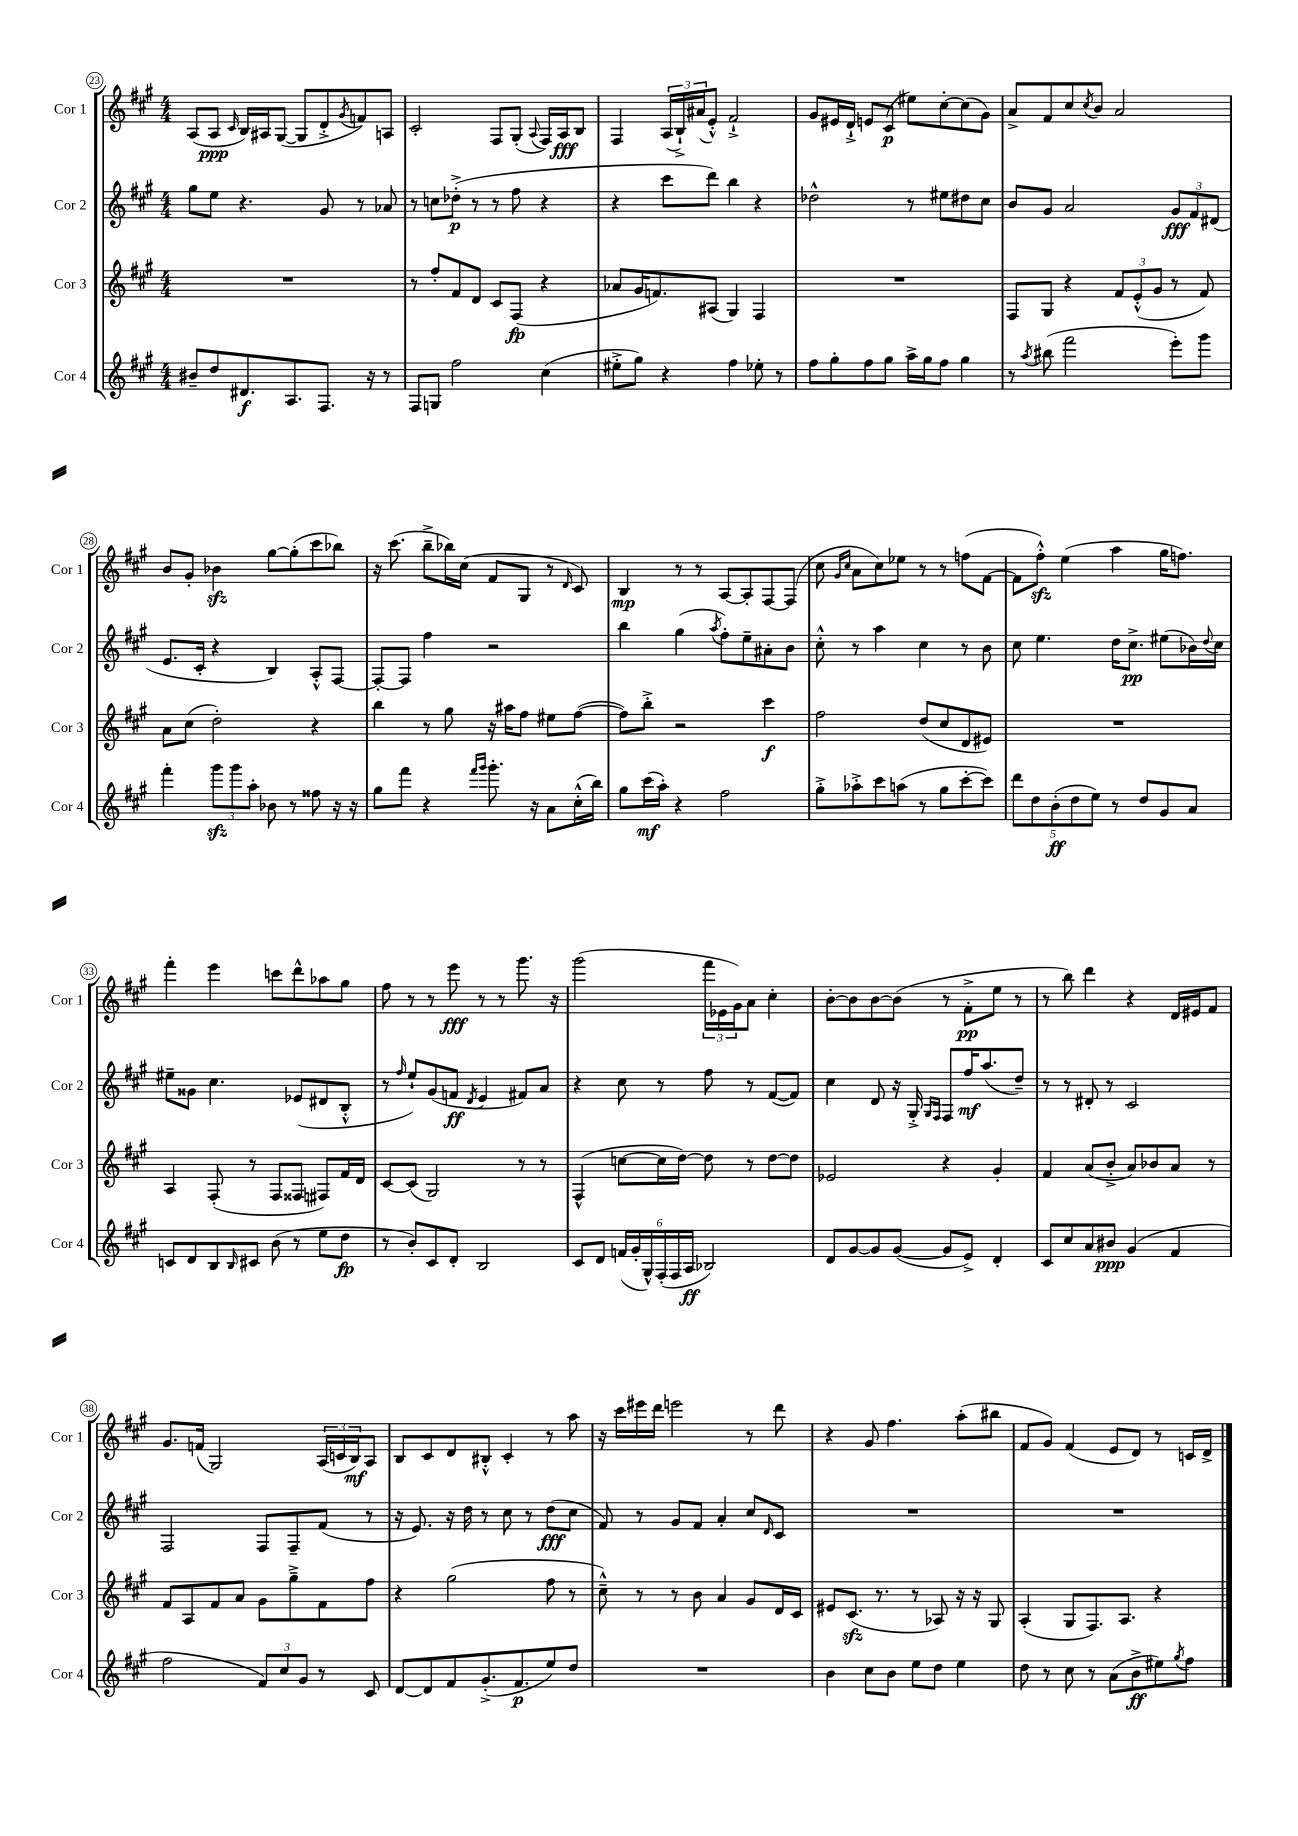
<<
\new StaffGroup <<
\new Staff = "s0" \with { instrumentName = "Cor 1" shortInstrumentName = "Cor 1" } {
    \clef treble \key a \major \numericTimeSignature \time 4/4
    a8( a8\ppp \grace { cis'16 } b16) ais16 gis8~( gis8 d'8-.-> \acciaccatura { gis'8 } f'8) a8 |
    cis'2-. fis8 gis8-.( \appoggiatura { a8 } fis16) a16\fff b8 |
    fis4 \tuplet 3/2 { a16( b16-!->) ais'16( } e'8-.-^) fis'2-!-> |
    gis'8 eis'16 d'16-!-> e'8 cis'8\p( eis''8) cis''8~-. cis''8( gis'8) |
    a'8-> fis'8 cis''8 \acciaccatura { cis''8 } b'8 a'2 |
    b'8 gis'8-. bes'4\sfz gis''8~ gis''8-.( cis'''8 bes''8) |
    r16 cis'''8.( b''8---> bes''16) cis''16( fis'8 gis8 r8 \grace { d'16 } cis'8) |
    b4\mp r8 r8 a8~ a8-. fis8~ fis8( |
    cis''8 \grace { gis'16 cis''16 } a'8 cis''8) ees''8 r8 r8 f''8( fis'8~ |
    fis'8 fis''8-.-^\sfz) e''4( a''4 gis''16 f''8.) |
    fis'''4-. e'''4 c'''8 d'''8-^ aes''8 gis''8 |
    fis''8 r8 r8 e'''8\fff r8 r8 gis'''8. r16 |
    gis'''2( \tuplet 3/2 { fis'''16 ees'16 gis'16) } a'8 cis''4-. |
    b'8~-. b'8 b'8~ b'8( r8 fis'8-.->\pp e''8 r8 |
    r8 b''8) d'''4 r4 d'16 eis'16 fis'8 |
    gis'8. f'16( gis2) \tuplet 3/2 { a16( c'16 b16\mf) } a8 |
    b8 cis'8 d'8 bis8-.-^ cis'4-. r8 a''8 |
    r16 cis'''16 eis'''16 d'''16 e'''2 r8 d'''8 |
    r4 gis'8 fis''4. a''8-.( bis''8 |
    fis'8 gis'8) fis'4( e'8 d'8) r8 c'16 d'16-> \bar "|." |
}
\new Staff = "s1" \with { instrumentName = "Cor 2" shortInstrumentName = "Cor 2" } {
    \clef treble \key a \major \numericTimeSignature \time 4/4
    gis''8 e''8 r4. gis'8 r8 aes'8 |
    r8 c''8 des''8-.->\p( r8 r8 fis''8 r4 |
    r4 cis'''8 d'''8) b''4 r4 |
    des''2-^ r8 eis''8 dis''8 cis''8 |
    b'8 gis'8 a'2 \tuplet 3/2 { gis'8\fff fis'8 dis'8( } |
    e'8. cis'16-. r4 b4) a8-.-^ fis8~ |
    fis8~-. fis8 fis''4 r2 |
    b''4 gis''4( \acciaccatura { a''8 } fis''8-.) e''8-- ais'8-. b'8 |
    cis''8-.-^ r8 a''4 cis''4 r8 b'8 |
    cis''8 e''4. d''16 cis''8.->\pp eis''8( bes'16) \appoggiatura { d''8 } cis''16 |
    eis''8-- gisis'8 cis''4. ees'8( dis'8 b8-.-^ |
    r8 \grace { fis''16 } e''8-!) gis'8( f'8\ff \acciaccatura { d'8 } e'4 fis'8) a'8 |
    r4 cis''8 r8 fis''8 r8 fis'8~( fis'8) |
    cis''4 d'8 r16 gis16-.-> \grace { gis16 fis16 } fis8 fis''16\mf a''8.( d''8--) |
    r8 r8 dis'8-. r8 cis'2 |
    fis2 fis8 fis8-- fis'8( r8 |
    r16 e'8.) r16 d''16 r8 cis''8 r8 d''8\fff( cis''8 |
    fis'8) r8 gis'8 fis'8 a'4-. cis''8 \grace { d'16 } cis'8 |
    R1 |
    R1 \bar "|." |
}
\new Staff = "s2" \with { instrumentName = "Cor 3" shortInstrumentName = "Cor 3" } {
    \clef treble \key a \major \numericTimeSignature \time 4/4
    R1 |
    r8 fis''8-. fis'8 d'8 cis'8 fis8\fp( r4 |
    aes'8 gis'16 f'8.) ais8( gis4) fis4 |
    R1 |
    fis8 gis8 r4 \tuplet 3/2 { fis'8 e'8-.-^( gis'8 } r8 fis'8) |
    a'8 cis''8( d''2-.) r4 |
    b''4 r8 gis''8 r16 ais''16 fis''8 eis''8 fis''8~( |
    fis''8) b''8-.-> r2 cis'''4\f |
    fis''2 d''8( cis''8 d'8 eis'8) |
    R1 |
    a4 fis8-.( r8 fis8 fisis8 fis8) fis'16 d'16 |
    cis'8~ cis'8( gis2) r8 r8 |
    fis4-^( c''8~ c''16 d''16~) d''8 r8 d''8~ d''8 |
    ees'2 r4 gis'4-. |
    fis'4 a'8( b'8-.-> a'8) bes'8 a'8 r8 |
    fis'8 a8 fis'8 a'8 gis'8 gis''8---> fis'8 fis''8 |
    r4 gis''2( fis''8 r8 |
    cis''8---^) r8 r8 b'8 a'4 gis'8 d'16 cis'16 |
    eis'8 cis'8.\sfz( r8. r8 aes8) r16 r16 gis8 |
    a4-.( gis8 fis8.) a8. r4 \bar "|." |
}
\new Staff = "s3" \with { instrumentName = "Cor 4" shortInstrumentName = "Cor 4" } {
    \clef treble \key a \major \numericTimeSignature \time 4/4
    bis'8-- d''8 dis'8.\f a8. fis8. r16 r8 |
    fis8 g8 fis''2 cis''4( |
    eis''8-.-> gis''8) r4 fis''4 ees''8-. r8 |
    fis''8 gis''8-. fis''8 gis''8 a''16-> gis''16 fis''8 gis''4 |
    r8 \acciaccatura { a''8 } bis''8( fis'''2 e'''8-.) gis'''8 |
    fis'''4-. \tuplet 3/2 { gis'''8\sfz gis'''8 a''8-. } bes'8 r8 fisis''8 r16 r16 |
    gis''8 fis'''8 r4 \grace { fis'''16 gis'''16 } gis'''8.-. r16 a'8 cis''16-.-^( b''16) |
    gis''8 cis'''16\mf( a''16-.) r4 fis''2 |
    gis''8-.-> aes''8-.-> cis'''8 a''8( r8 gis''8 cis'''8~-. cis'''8) |
    \tuplet 5/4 { d'''8 d''8 b'8-.\ff( d''8 e''8) } r8 d''8 gis'8 a'8 |
    c'8 d'8 b8 \grace { b16 } cis'8 b'8( r8 e''8 d''8\fp |
    r8 b'8-.) cis'8 d'8-. b2 |
    cis'8 d'8 \tuplet 6/4 { f'16( gis'16-. gis16-^) fis16-.( fis16 a16\ff } bes2) |
    d'8 gis'8~ gis'8 gis'8~( gis'8 e'8->) d'4-. |
    cis'8 cis''8 a'8 bis'8\ppp gis'4( fis'4 |
    fis''2 \tuplet 3/2 { fis'8) cis''8 gis'8 } r8 cis'8 |
    d'8~ d'8 fis'8 gis'8.-.->( fis'8.\p e''8) d''8 |
    R1 |
    b'4 cis''8 b'8 e''8 d''8 e''4 |
    d''8 r8 cis''8 r8 a'8( b'8->\ff eis''8) \acciaccatura { gis''8 } fis''8 \bar "|." |
}
>>
>>
\layout { \context { \Score currentBarNumber = #23 \override BarNumber.stencil = #(make-stencil-circler 0.1 0.3 ly:text-interface::print) } }
